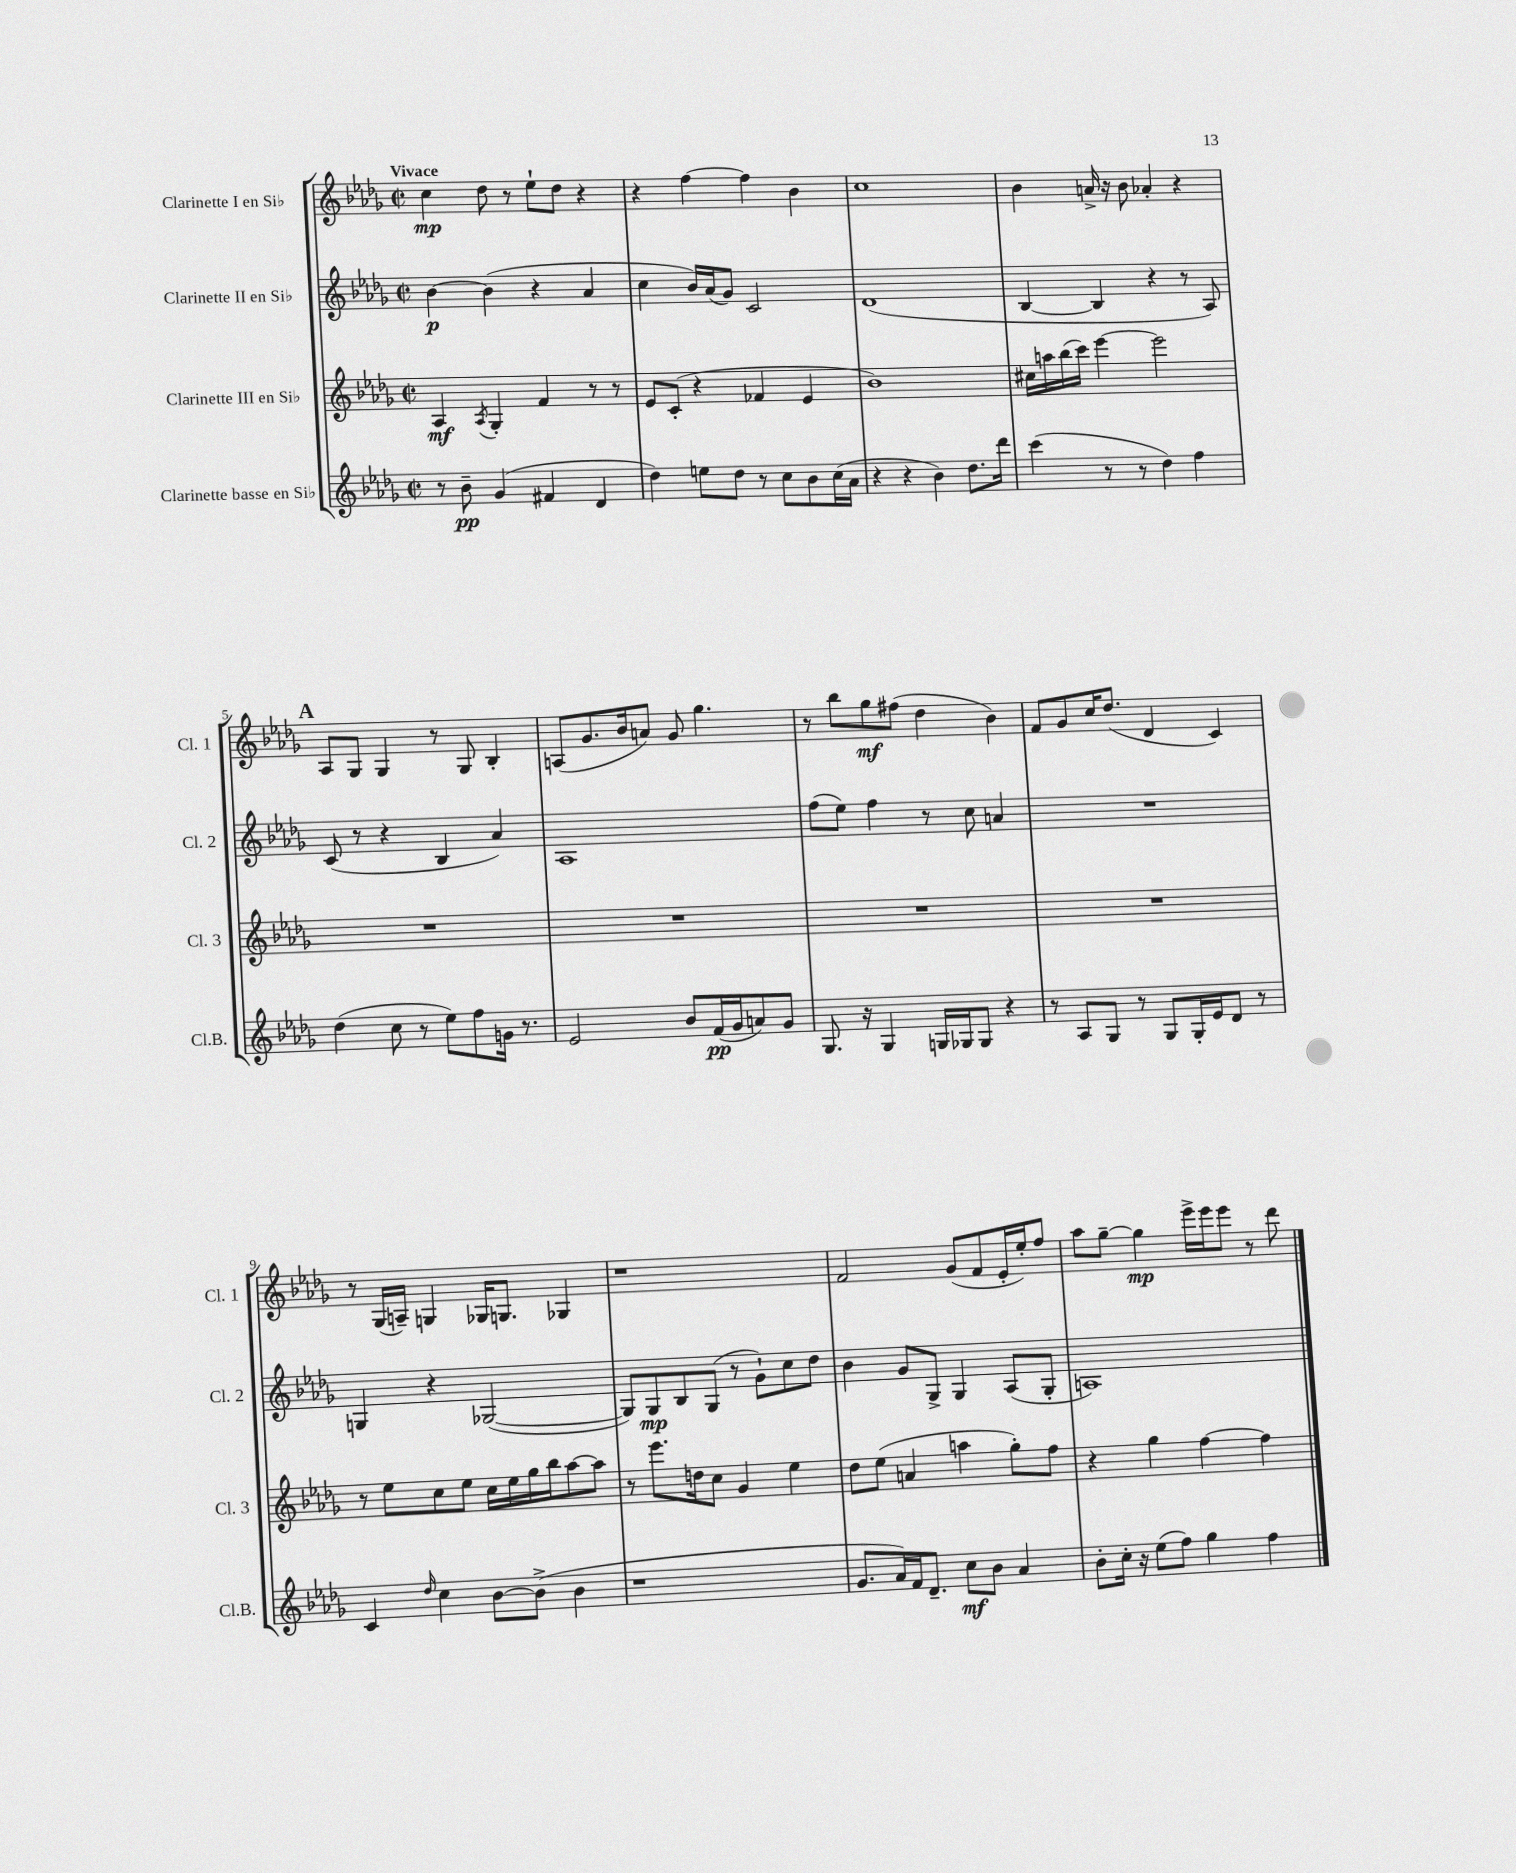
<<
\new StaffGroup <<
\new Staff = "s0" \with { instrumentName = "Clarinette I en Sib" shortInstrumentName = "Cl. 1" } {
    \clef treble \key des \major \defaultTimeSignature \time 2/2 \tempo "Vivace"
    c''4\mp des''8 r8 ees''8-! des''8 r4 |
    r4 f''4~ f''4 bes'4 |
    c''1 |
    bes'4 a'16-> r16 bes'8 aes'4-. r4 |
    \mark \markup { \bold "A" } aes8 ges8 ges4 r8 ges8 bes4-. |
    a8( ges'8. bes'16 a'8) ges'8 ges''4. |
    r8 bes''8 ges''8\mf fis''8( des''4 bes'4) |
    f'8 ges'8 c''16 des''8.( des'4 c'4) |
    r8 ges16( a16--) g4 ges16 g8. ges4 |
    r1 |
    f'2 ges'8( f'8 ees'16-. ees''16-.) f''8 |
    aes''8 ges''8~-- ges''4\mp ees'''16-> ees'''16 ees'''8 r8 des'''8 \bar "|." |
}
\new Staff = "s1" \with { instrumentName = "Clarinette II en Sib" shortInstrumentName = "Cl. 2" } {
    \clef treble \key des \major \defaultTimeSignature \time 2/2
    bes'4~\p bes'4( r4 aes'4 |
    c''4 bes'16) aes'16( ges'8) c'2 |
    des'1( |
    bes4~ bes4 r4 r8 aes8) |
    \mark \markup { \bold "A" } c'8( r8 r4 bes4 aes'4) |
    aes1 |
    f''8( ees''8) f''4 r8 c''8 a'4 |
    R1 |
    g4 r4 ges2~( |
    ges8) ges8\mp bes8 ges8( r8 ges'8-!) c''8 des''8 |
    bes'4 ges'8 ges8-> ges4 aes8( ges8-. |
    a1) \bar "|." |
}
\new Staff = "s2" \with { instrumentName = "Clarinette III en Sib" shortInstrumentName = "Cl. 3" } {
    \clef treble \key des \major \defaultTimeSignature \time 2/2
    aes4\mf \acciaccatura { aes8 } ges4-. f'4 r8 r8 |
    ees'8 c'8-.( r4 fes'4 ees'4 |
    bes'1) |
    cis''16 a''16 bes''16( c'''16) ees'''4~ ees'''2 |
    \mark \markup { \bold "A" } R1 |
    R1 |
    R1 |
    R1 |
    r8 ees''8 c''8 ees''8 c''16 ees''16 ges''16 bes''16 aes''8~ aes''8 |
    r8 ees'''8. d''16 c''8 ges'4 ees''4 |
    des''8 ees''8( a'4 a''4 ges''8-.) f''8 |
    r4 ges''4 f''4~ f''4 \bar "|." |
}
\new Staff = "s3" \with { instrumentName = "Clarinette basse en Sib" shortInstrumentName = "Cl.B." } {
    \clef treble \key des \major \defaultTimeSignature \time 2/2
    r8 bes'8--\pp ges'4( fis'4 des'4 |
    des''4) e''8 des''8 r8 c''8 bes'8 c''16( aes'16 |
    r4 r4 bes'4) des''8. des'''16 |
    c'''4( r8 r8 des''4) f''4 |
    \mark \markup { \bold "A" } des''4( c''8 r8 ees''8) f''8 g'16 r8. |
    ees'2 bes'8 f'16\pp( ges'16 a'8) ges'8 |
    ges8. r16 ges4 g16 ges16 ges8 r4 |
    r8 aes8 ges8 r8 ges8 ges16-. ees'16 des'8 r8 |
    c'4 \grace { des''16 } c''4 bes'8~ bes'8->( bes'4 |
    r1 |
    ges'8. aes'16) f'16 des'8.-- c''8\mf bes'8 aes'4 |
    bes'8-. c''16-. r16 ees''8( f''8) ges''4 f''4 \bar "|." |
}
>>
>>
